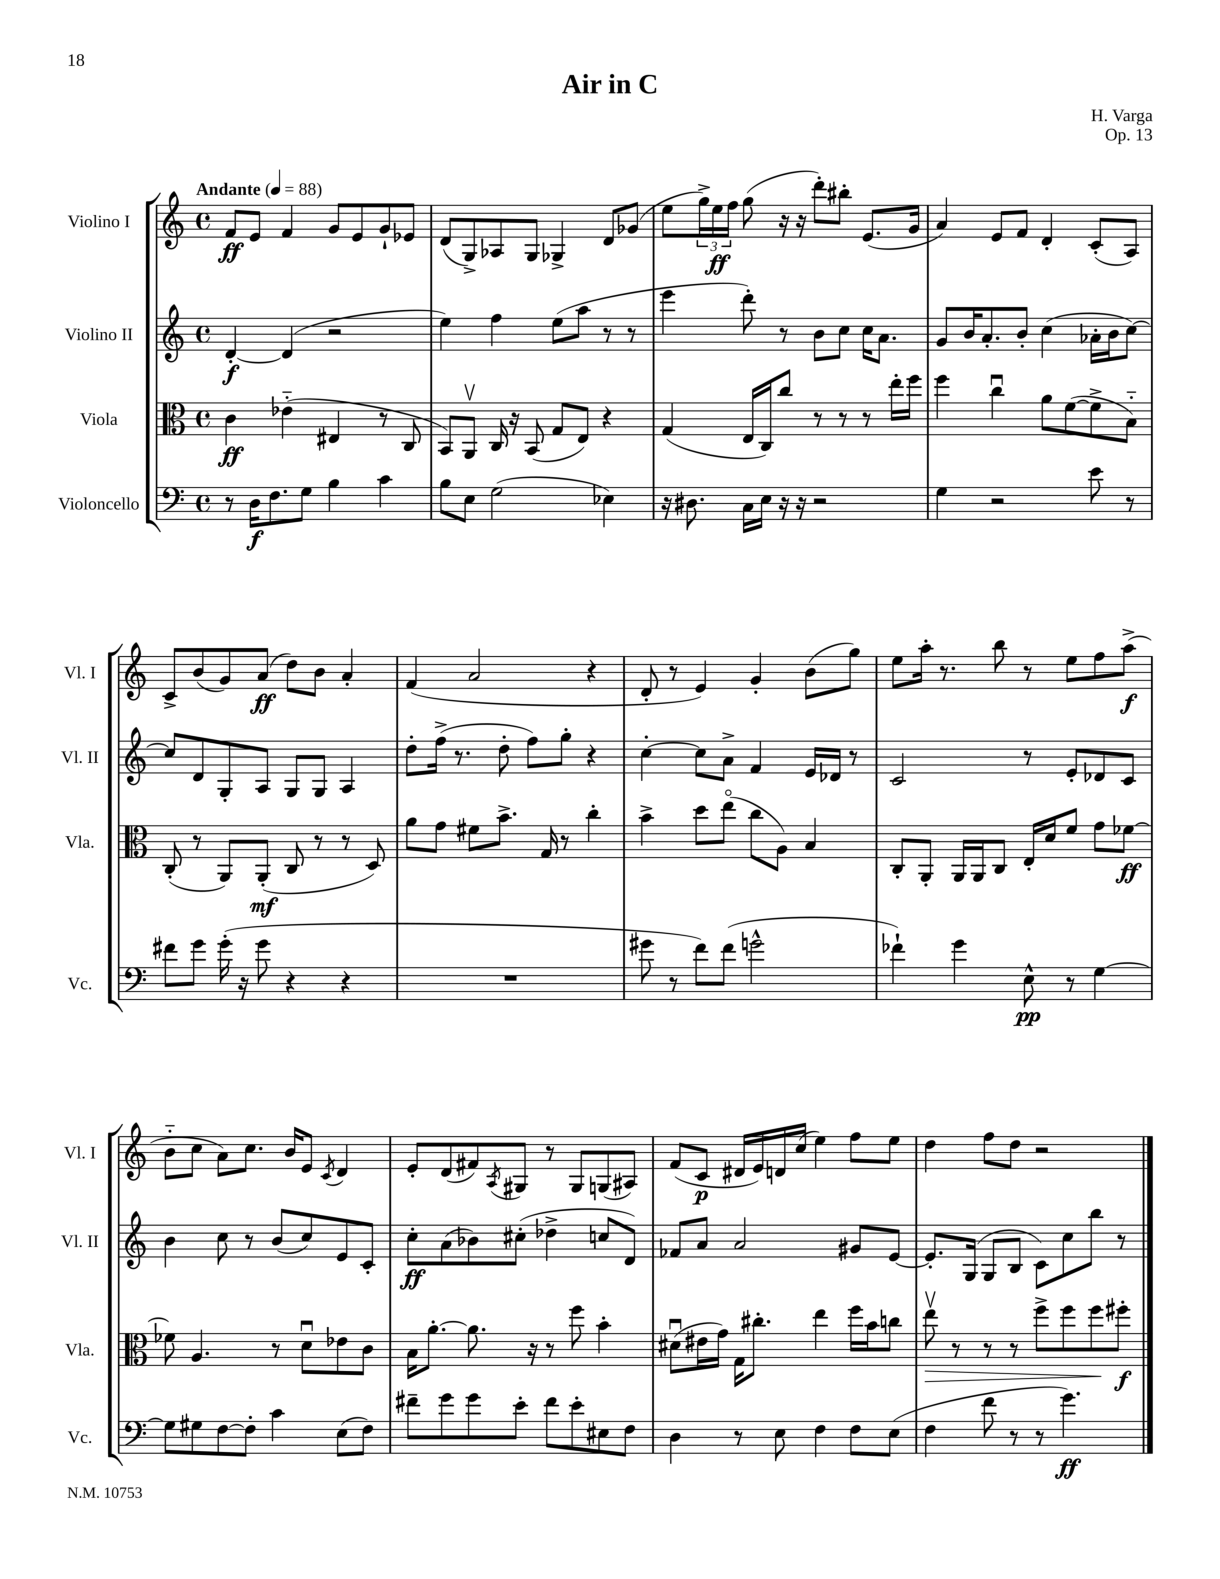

**kern	**kern	**kern	**kern
*staff4	*staff3	*staff2	*staff1
*clefF4	*clefC3	*clefG2	*clefG2
*k[]	*k[]	*k[]	*k[]
*M4/4	*M4/4	*M4/4	*M4/4
*met(c)	*met(c)	*met(c)	*met(c)
*MM88	*MM88	*MM88	*MM88
8r	4c	[4d'	8f
16D	.	.	8e
8.F	.	.	.
.	(4e-'~	(4d]	4f
8G	.	.	.
4B	4E#	2r	8g
.	.	.	8e
4c	8r	.	8g`
.	8C	.	8e-
=	=	=	=
8B	8BB)	4ee)	(8d
8E	8AAv	.	8G^)
(2G	16C	4ff	8A-
.	16r	.	.
.	(8BB	.	8G
.	8G	(8ee	4G-^
.	8E)	8aa	.
4E-)	4r	8r	8d
.	.	8r	(8g-
=	=	=	=
16r	(4G	4eee	8ee
8.D#	.	.	.
.	.	.	24gg^)
.	.	.	24ee
.	.	.	24ff
16C	16E	8ddd')	(8gg
16E	16C)	.	.
16r	8cc	8r	16r
16r	.	.	16r
2r	8r	8b	8ddd')
.	8r	8cc	8bb#'
.	8r	16cc	(8.e
.	.	8.a	.
.	16ee'	.	.
.	16ff	.	16g
=	=	=	=
4G	4ff	8g	4a)
.	.	16b	.
.	.	8.a'	.
2r	4ccu	.	8e
.	.	8b'	8f
.	8a	(4cc	4d'
.	([8f	.	.
8e	8f^]	16a-'	(8c'
.	.	16b	.
8r	8B'~)	[8cc)	8A)
=	=	=	=
8f#	(8C'	8cc]	8c^
8g	8r	8d	(8b
(16g'	8AA)	8G'	8g)
16r	.	.	.
8g	(8AA'	8A	(8a
4r	8C	8G	8dd)
.	8r	8G	8b
4r	8r	4A	4a'
.	8D)	.	.
=	=	=	=
1r	8a	8dd'	(4f
.	8g	(16ff^	.
.	.	8.r	.
.	8f#	.	2a
.	8.b^	8dd'	.
.	.	8ff)	.
.	16G	.	.
.	8r	8gg'	.
.	4cc'	4r	4r
=	=	=	=
8g#	4b^	[4cc'	8d'
8r	.	.	8r
8f)	8dd	8cc]	4e)
(8f	(8eeo	8a^	.
2g^^	8cc	4f	4g'
.	8A)	.	.
.	4B	16e	(8b
.	.	16d-	.
.	.	8r	8gg)
=	=	=	=
4f-`)	8C'	2c	8ee
.	8AA'	.	16aa'
.	.	.	8.r
4g	16AA	.	.
.	16AA	.	.
.	8C	.	8bb
8E^^	16E'	8r	8r
.	16d	.	.
8r	8f	8e'	8ee
[4G	8g	8d-	8ff
.	[8f-	8c	(8aa^
=	=	=	=
8G]	8f-]	4b	8b'~
8G#	4.A	.	8cc
[8F	.	8cc	8a)
8F']	.	8r	8.cc
4c	8r	(8b	.
.	.	.	16b
.	8du	8cc)	8e
.	.	.	8qc
(8E	8e-	8e	4d
8F)	8c	8c'	.
=	=	=	=
8f#~	16B	8cc'	8e'
.	[8.a'	.	.
8g	.	(8a	(8d
8g	8.a]	8b-)	8f#)
.	.	.	8qA
8e'	.	(8cc#'	8G#
.	16r	.	.
8f#	8r	4dd-^	8r
8e'	8ff	.	8G#
8E#	4b'	8cc	(8G
8F	.	8d)	8A#)
=	=	=	=
4D	(8d#u	8f-	(8f
.	16e#	8a	8c
.	16g)	.	.
8r	16G	2a	16d#
.	8.cc#'	.	16e)
8E	.	.	16d
.	.	.	(16cc
4F	4ee	.	4ee)
8F	16ff	8g#	8ff
.	16b	.	.
(8E	8cc	[8e	8ee
=	=	=	=
4F	8eev	8.e']	4dd
.	8r	.	.
.	.	(16G	.
8f	8r	8G	8ff
8r	8r	8B	8dd
8r	8ff^	8c)	2r
4.g)	8ff	8cc	.
.	8ff	8bb	.
.	8ff#'	8r	.
==	==	==	==
*-	*-	*-	*-
